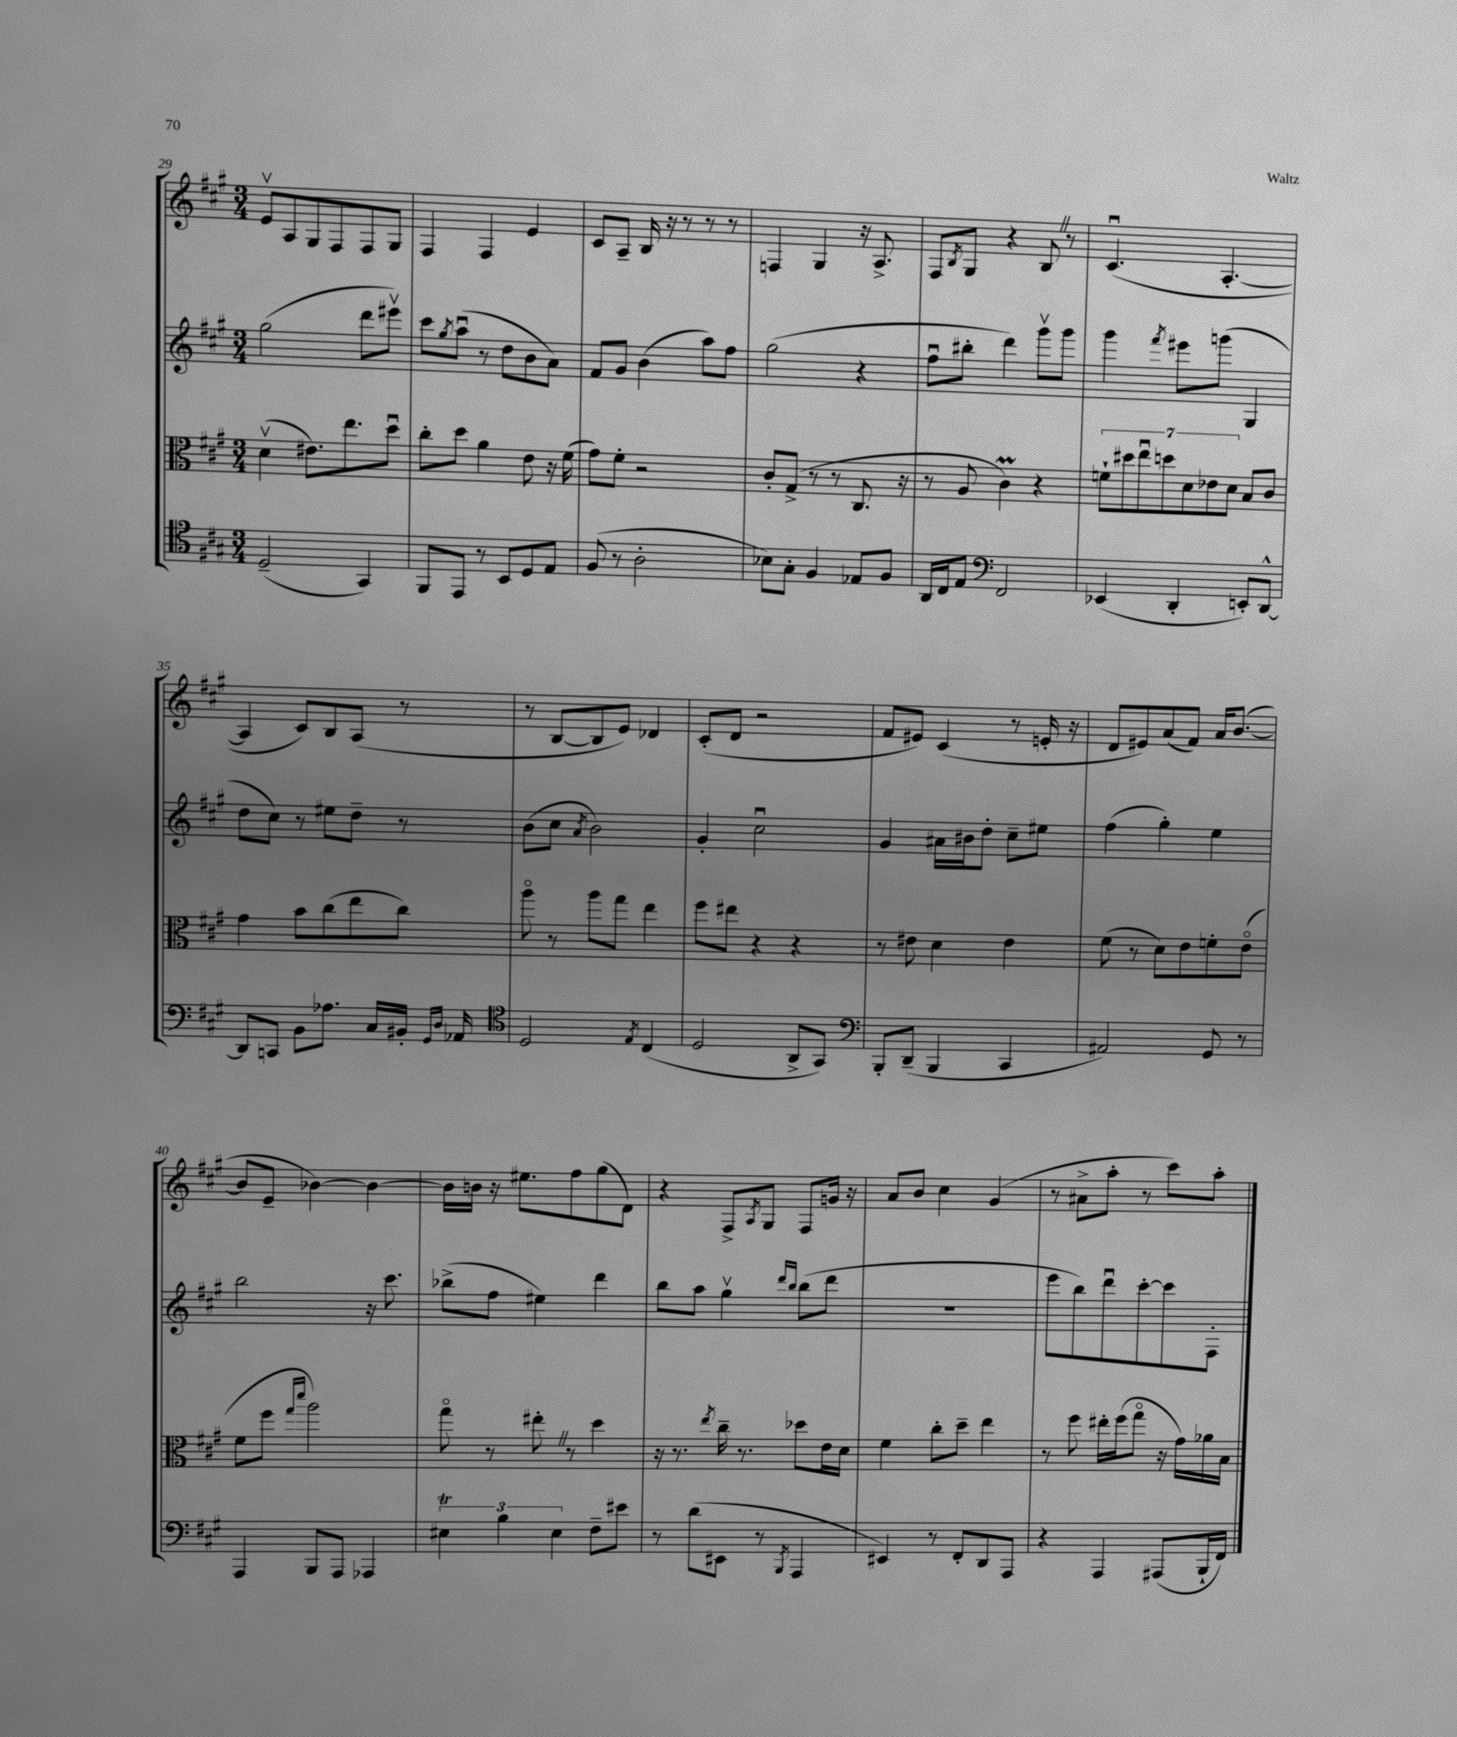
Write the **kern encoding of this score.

**kern	**kern	**kern	**kern
*part4	*part3	*part2	*part1
*staff4	*staff3	*staff2	*staff1
*clefC4	*clefC3	*clefG2	*clefG2
*k[f#c#g#]	*k[f#c#g#]	*k[f#c#g#]	*k[f#c#g#]
*M3/4	*M3/4	*M3/4	*M3/4
=29	=29	=29	=29
(2D~/	(4dv\	(2gg#\	8ev/L
.	.	.	8A/
.	8.e#X\L)	.	8G#/
.	.	.	8F#/
.	8.ee\	.	.
4GG#/)	.	8ddd\L	8F#/
.	8ddu\J	8eee#Xv\J)	8G#/J
=30	=30	=30	=30
8FF#/L	8cc#'\L	8ccc#\L	4F#/
.	.	8qgg#/	.
8EE/J	8dd\J	(8aau\J	.
8r	4a\	8r	4F#/
8BB/L	.	8dd\L	.
8D/	8e\	8b\	4e/
8E/J	16r	8a\J)	.
.	(16f#\	.	.
=31	=31	=31	=31
(8F#/	8g#\L)	8f#/L	8c#/L
8r	8f#'\J	8g#/J	8A~/J
2A'\	2r	(4b\	16B/
.	.	.	16r
.	.	.	8r
.	.	8aa\L)	8r
.	.	8ff#\J	8r
=32	=32	=32	=32
8B-X\L)	8c#'/L	(2gg#\	4Fn/
8G#'\J	(8G#^/J	.	.
4F#/	8r	.	4G#/
.	8r	.	.
8E-X/L	8.C#/	4r	16r
.	.	.	8.A^/
8F#/J	.	.	.
.	16r	.	.
=33	=33	=33	=33
16AA/LL	8r	8ff#u\L	8F#/L
16C#/J	.	.	.
.	.	.	8qB/
8E/J	8A/	8bb#X'\J	8G#/J
*clefF4	*	*	*
2FF#/	4c#m\)	4ddd\)	4r
.	4r	8ggg#v\L	8BZ/
.	.	8ggg#\J	8r
=34	=34	=34	=34
(4EE-X/	14fn`\L	4ggg#\	(4.c#u/
.	14dd#X\	.	.
.	14eeu\	.	.
.	14ddn\	.	.
.	.	8qfff#/	.
4DD'/	.	8eee#X\L	.
.	14d\	.	.
.	14e-X\	.	.
.	.	(8gggn\J	[4.A'/
.	14d\J	.	.
8EEn'/L)	8B/L	4G#/	.
[8DD^^/J	8c#/J	.	.
!!LO:LB:g=z
=35	=35	=35	=35
8DD/L]	4g#\	8dd\L	4A/]
8CCn/J	.	8cc#\J)	.
8BB\L	8b\L	8r	8c#/L)
8.A-X\J	(8cc#\	8ee#X\L	8B/
.	8ee\	8dd~\J	(8A/J
16C#/LL	.	.	.
16BB#X'/JJ	8cc#\J)	8r	8r
16qqGG#/LL	.	.	.
16qqD/JJ	.	.	.
16AA-X/	.	.	.
=36	=36	=36	=36
*clefC4	*	*	*
2D/	8aa\	(8b\L	8r
.	8r	8cc#\J	[8B/L
.	.	8qa/	.
.	8aa\L	2b\)	8B/]
.	8gg#\J	.	8e/J)
8qE/	.	.	.
(4C#/	4ee\	.	4d-X/
=37	=37	=37	=37
2D/	8ff#\L	4g#'/	(8c#'/L
.	8ee#X\J	.	8d/J
.	4r	2cc#u\	2r
8AA^/L	4r	.	.
8GG#/J)	.	.	.
=38	=38	=38	=38
*clefF4	*	*	*
8BBB'/L	8r	4g#/	8f#/L
(8DD~/J	8e#X\	.	8e#X/J)
4BBB/	4d\	16a#X\LL	(4c#/
.	.	16b#X\J	.
.	.	8dd'\J	.
4CC#/	4e#\	8cc#~\L	8r
.	.	8ee#X\J	16en'/
.	.	.	16r
=39	=39	=39	=39
2AA#X/)	(8f#\	(4ff#\	8d/L
.	8r	.	8e#X/)
.	8d\L)	4gg#'\)	(8a/
.	8e\	.	8f#/J)
8GG#/	8fn'\	4ee\	16a/KL
.	.	.	([8.b/J
8r	(8e\J	.	.
!!LO:LB:g=z
=40	=40	=40	=40
4AAA/	8f#\L	2bb\	8b/L]
.	8ff#\J	.	8e~/J
.	16qqgg#/LL	.	.
.	16qqddd/JJ	.	.
8BBB/L	2aa\)	.	[4b-X\)
8AAA/J	.	.	.
4AAA-X/	.	16r	4b-\_
.	.	8.ccc#\	.
=41	=41	=41	=41
6E#Xt\	8gg#\	(8bb-X^\L	16b-\LL]
.	.	.	16bn\JJ
.	8r	8ff#\J	16r
6B\	.	.	.
.	.	.	8.ee#X\L
.	8ee#X'Z\	4ee#X\)	.
6E#\	.	.	.
.	8r	.	8ff#\
8F#~\L	4dd\	4ddd\	(8gg#\
8e#X\J	.	.	8d\J)
=42	=42	=42	=42
8r	16r	8bb\L	4r
.	8.r	.	.
(8d\L	.	8aa\J	.
.	8qee/	.	.
8EE#X\J	16cc#~\	4gg#v\	8F#^/L
.	8.r	.	.
.	.	.	8qA/
8r	.	.	8G#/J
.	.	16qqddd/LL	.
8qBBB/	.	16qqbb/JJ	.
4AAA/	8dd-X\L	(8bb\L	8F#/L
.	16e\L	8ddd\J	16gn/Jk
.	16d\JJ	.	16r
=43	=43	=43	=43
4EE#X/)	4f#\	2.r	8a/L
.	.	.	8b/J
8r	8cc#'\L	.	4cc#\
8FF#'/L	8dd~\J	.	.
8DD/	4ee\	.	(4g#/
8AAA/J	.	.	.
=44	=44	=44	=44
4r	8r	8eee\L	8r
.	8ff#\	8bb\)	8a#X^\L
4AAA/	16ee#X'\LL	8dddu\	8aa'\J
.	(16ff#\J	.	.
.	8gg#\J	[8ccc#'\	8r
(8AAA#X/L	16r	8ccc#\]	8ccc#\L)
.	16g#\LL)	.	.
16BBB`/L	16a-X\	8F#'\J	8aa'\J
16FF#/JJ)	16B\JJ	.	.
==	==	==	==
*-	*-	*-	*-
